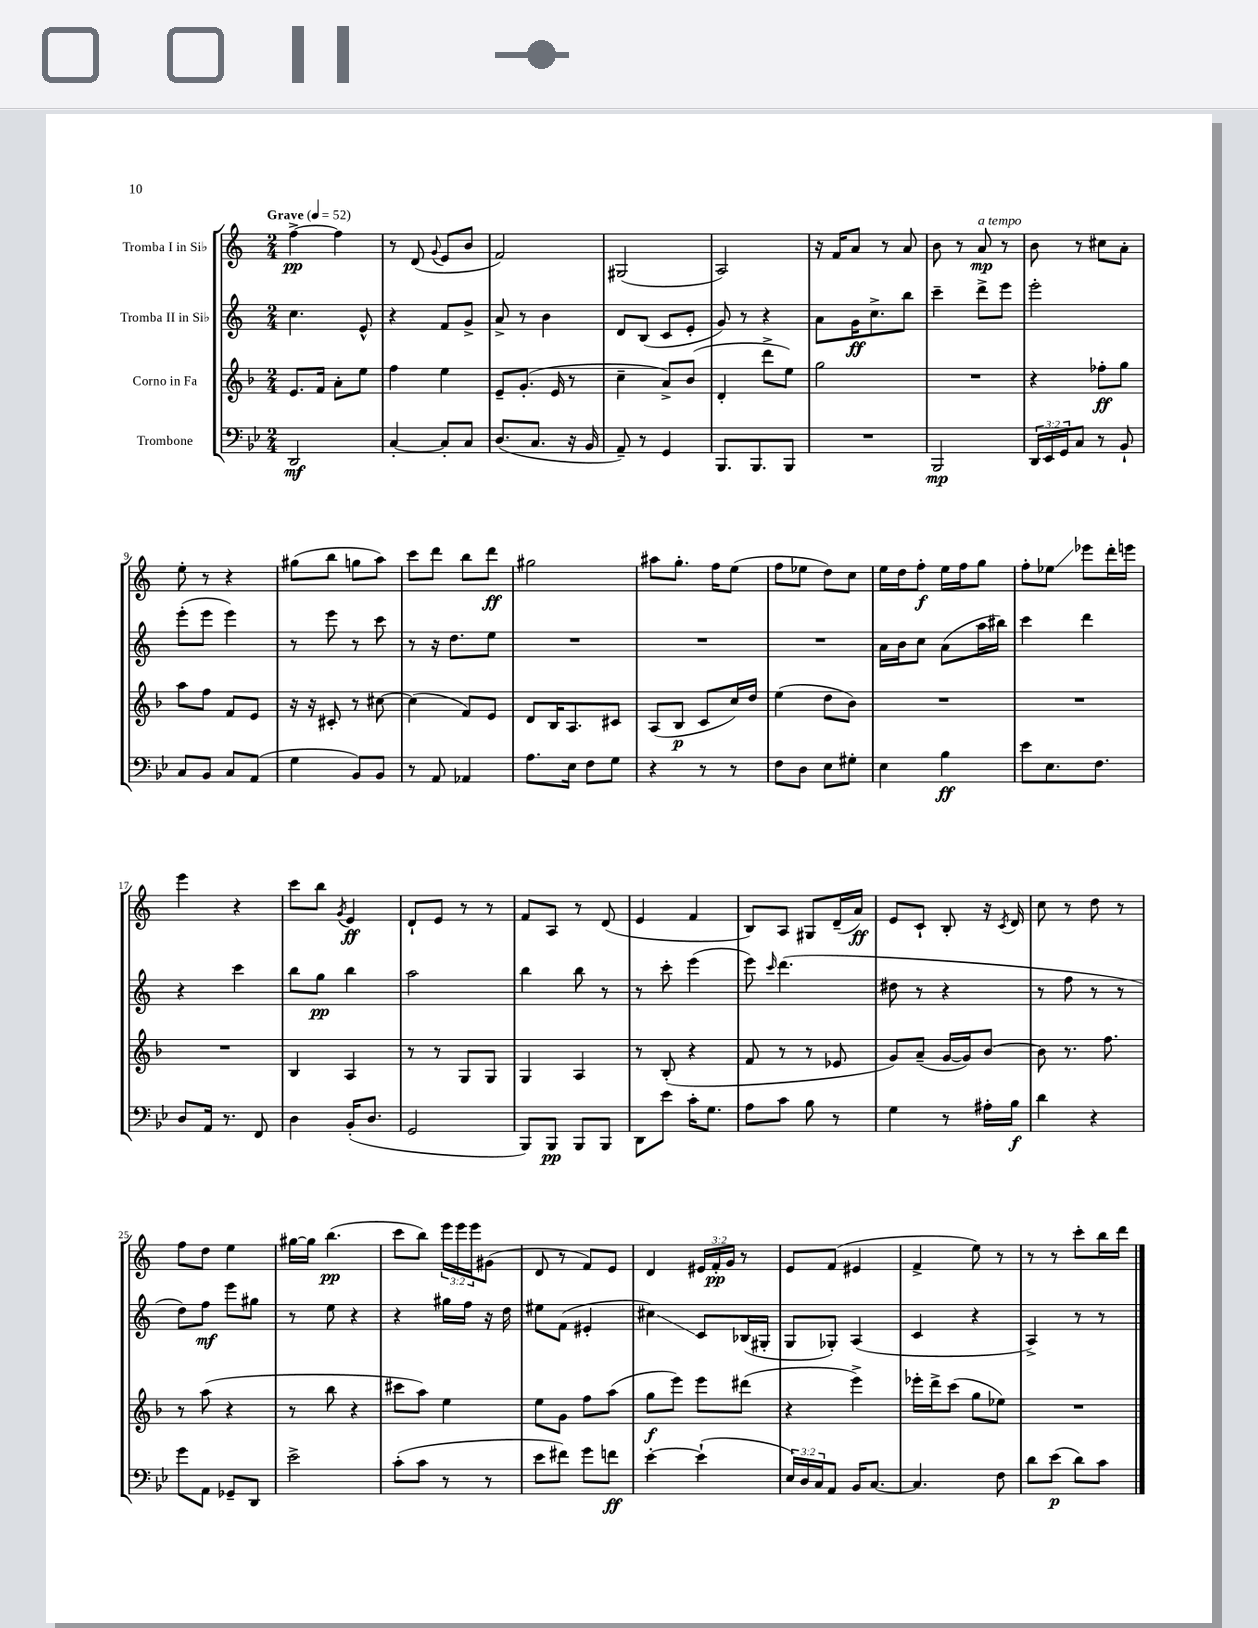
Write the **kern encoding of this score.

**kern	**kern	**kern	**kern
*staff4	*staff3	*staff2	*staff1
*clefF4	*clefG2	*clefG2	*clefG2
*k[b-e-]	*k[b-]	*k[]	*k[]
*M2/4	*M2/4	*M2/4	*M2/4
*MM52	*MM52	*MM52	*MM52
2DD/	8.e/L	4.cc\	[4ff^\
.	16f/Jk	.	.
.	8a'\L	.	4ff\]
.	8ee\J	8e^^/	.
=	=	=	=
[4C'/	4ff\	4r	8r
.	.	.	(8d/
.	.	.	8qqg/
8C'/]L	4ee\	8f/L	8e/L
8C/J	.	8g^/J	8b/J
=	=	=	=
(8.D/L	8e~/L	8a^/	2f/)
.	(8.g'/J	8r	.
8.C/J	.	.	.
.	.	4b\	.
.	16e/	.	.
16r	8r	.	.
16BB-/	.	.	.
=	=	=	=
8AA~/)	4cc~\	8d/L	(2G#/
8r	.	(8B/J	.
4GG/	8a^/L)	8c/L	.
.	(8b-/J	8e'/J	.
=	=	=	=
8.BBB-/L	4d'/	8g/)	2A/)
.	.	8r	.
8.BBB-/	.	.	.
.	8ddd^\L	4r	.
8BBB-/J	8ee\J)	.	.
=	=	=	=
2r	2gg\	8a\L	16r
.	.	.	16f/LK
.	.	16g\K	8a/J
.	.	8.cc^\	.
.	.	.	8r
.	.	8bb\J	8a/
=	=	=	=
2BBB-/	2r	4ccc~\	8b\
.	.	.	8r
.	.	8ddd^\L	8a/
.	.	8eee\J	8r
=	=	=	=
24DD/LL	4r	2eee'\	8b\
24EE-/	.	.	.
24GG/J	.	.	.
8C/J	.	.	8r
8r	8ff-'\L	.	8cc#\L
8BB-`/	8gg\J	.	8a'\J
=	=	=	=
8C/L	8aa\L	(8eee'\L	8ee'\
8BB-/J	8ff\J	8eee\J	8r
8C/L	8f/L	4eee\)	4r
(8AA/J	8e/J	.	.
=	=	=	=
4G\	16r	8r	(8gg#\L
.	16r	.	.
.	8c#'/	8eee\	8bb\J
8BB-/L)	8r	8r	8gg\L
8BB-/J	[8cc#\	8ccc\	8aa\J)
=	=	=	=
8r	(4cc#\]	8r	8ccc\L
8AA/	.	16r	8ddd\J
.	.	8.dd\L	.
4AA-/	8f/L)	.	8bb\L
.	8e/J	8ee\J	8ddd\J
=	=	=	=
8.A\L	8d/L	2r	2gg#\
.	16B-/K	.	.
16E-\Jk	8.A/	.	.
8F\L	.	.	.
8G\J	8c#/J	.	.
=	=	=	=
4r	(8A/L	2r	8aa#\L
.	8B-/J	.	8.gg'\J
8r	8c/L	.	.
.	.	.	16ff\LK
8r	16cc/L)	.	(8ee\J
.	16dd/JJ	.	.
=	=	=	=
8F\L	(4ee\	2r	8ff\L
8D\J	.	.	8ee-\J
8E-\L	8dd\L	.	8dd\L)
8G#'\J	8b-\J)	.	8cc\J
=	=	=	=
4E-\	2r	16a\LL	16ee\LL
.	.	16b\J	16dd\J
.	.	8cc\J	8ff'\J
4B-\	.	(8a\L	16ee\LL
.	.	.	16ff\J
.	.	16aa\L	8gg\J
.	.	16bb#\JJ)	.
=	=	=	=
8e-\L	2r	4ccc\	8ff'\L
8.E-\	.	.	8ee-\J
.	.	4ddd\	8eee-\L
8.F\J	.	.	.
.	.	.	16ddd'\L
.	.	.	16eee\JJ
=	=	=	=
8D/L	2r	4r	4eee\
16AA/Jk	.	.	.
8.r	.	.	.
.	.	4ccc\	4r
8FF/	.	.	.
=	=	=	=
4D\	4B-/	8bb\L	8ccc\L
.	.	8gg\J	8bb\J
.	.	.	8qg/
(16BB-'/LK	4A/	4bb\	4e/
8.D/J	.	.	.
=	=	=	=
2GG/	8r	2aa\	8d`/L
.	8r	.	8e/J
.	8G/L	.	8r
.	8G/J	.	8r
=	=	=	=
8BBB-/L)	4G/	4bb\	8f/L
8BBB-/J	.	.	8A/J
8BBB-/L	4A/	8bb\	8r
8BBB-/J	.	8r	(8d/
=	=	=	=
8DD\L	8r	8r	4e/
8e-\J	(8B-'/	8ccc'\	.
16c'\LK	4r	(4eee\	4f/
8.G\J	.	.	.
=	=	=	=
8A\L	8f/	8eee\)	8B/L)
.	.	16qqccc/	.
8c\J	8r	(4.ddd\	8A/J
8B-\	8r	.	8G#/L
8r	8e-/	.	(16d~/L
.	.	.	16a/JJ)
=	=	=	=
4G\	8g/L)	8dd#\	8e/L
.	(8a~/J	8r	8c`/J
8r	[16g/LL	4r	8B'/
.	16g/]J)	.	.
16A#'\LL	[8b-/J	.	16r
.	.	.	8qc/
16B-\JJ	.	.	16d/
=	=	=	=
4d\	8b-\]	8r	8cc\
.	8.r	8ff\	8r
4r	.	8r	8dd\
.	8.ff\	.	.
.	.	8r	8r
=	=	=	=
8g\L	8r	8dd\L)	8ff\L
8AA\J	(8aa\	8ff\J	8dd\J
8GG-~/L	4r	8eee\L	4ee\
8DD/J	.	8gg#\J	.
=	=	=	=
2e-^\	8r	8r	[16gg#\LL
.	.	.	16gg#\]JJ
.	8bb-\	8ee\	(4.bb\
.	4r	4r	.
=	=	=	=
(8c'\L	8ccc#\L	4r	8ccc\L
8c\J	8aa\J)	.	8bb\J)
8r	4ee\	16gg#\LL	24eee\LL
.	.	.	24eee\
.	.	16ff\JJ	.
.	.	.	24eee\J
8r	.	16r	(8g#\J
.	.	16dd\	.
=	=	=	=
8e-\L	8ee\L	8ee#\L	8d/
8f#\J)	8g\J	(8f\J	8r
8g\L	8ff\L	4e#'/	8f/L)
8f\J	(8aa\J	.	8e/J
=	=	=	=
[4e-'\	8gg\L	4cc#\)	4d/
.	8eee\J)	.	.
(4e-`\]	8eee\L	8c/L	24e#/LL
.	.	.	24f'/
.	.	.	24g/JJ
.	(8ddd#\J	(16B-/L	8r
.	.	16G#'/JJ	.
=	=	=	=
24E-/LL)	4r	8G/L	8e/L
24D/	.	.	.
24C/J	.	.	.
8AA/J	.	8G-'/J)	(8f/J
16BB-/LK	4eee^\)	(4A/	4e#/
[8.C/J	.	.	.
=	=	=	=
4.C/]	16eee-'\LL	4c/	4f^/
.	16ddd^\J	.	.
.	(8ccc\J	.	.
.	8gg\L	4r	8ee\)
8F\	8ee-\J)	.	8r
=	=	=	=
8d\L	2r	4A^/)	8r
(8e-\J	.	.	8r
8d\L)	.	8r	8ccc'\L
8c\J	.	8r	16bb\L
.	.	.	16ddd\JJ
==	==	==	==
*-	*-	*-	*-
